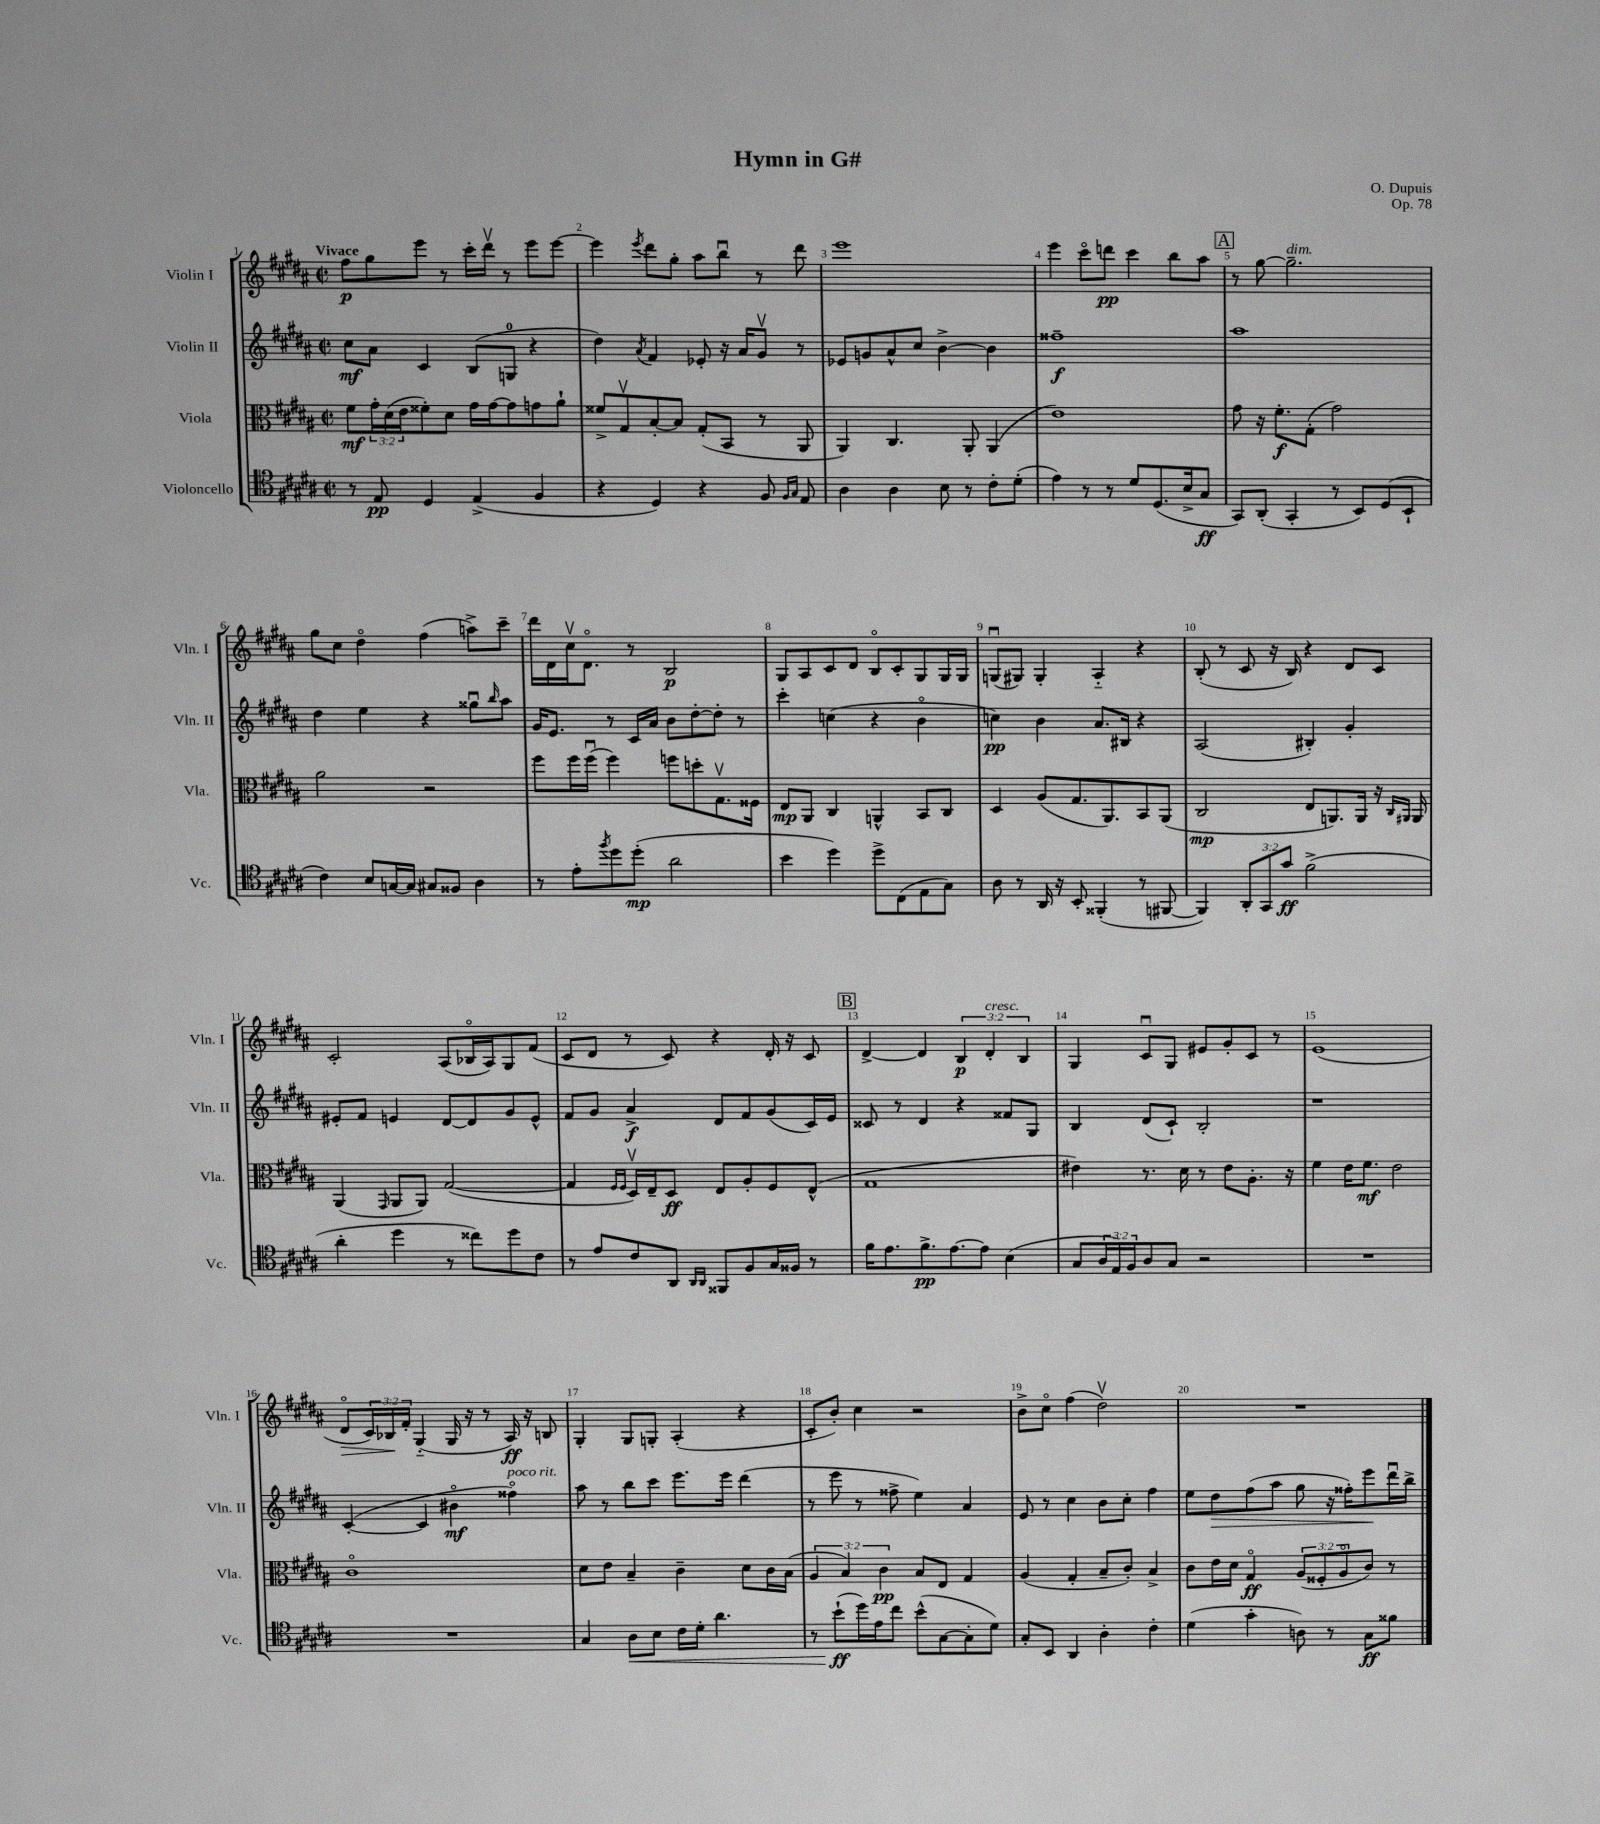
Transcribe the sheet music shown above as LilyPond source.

\header { title = "Hymn in G#" composer = "O. Dupuis" opus = "Op. 78" }
<<
\new StaffGroup <<
\new Staff = "s0" \with { instrumentName = "Violin I" shortInstrumentName = "Vln. I" } {
    \clef treble \key b \major \defaultTimeSignature \time 2/2 \override Staff.TupletNumber.text = #tuplet-number::calc-fraction-text \tempo "Vivace"
    fis''8\p gis''8 e'''8 r8 cis'''16-. dis'''16\upbow r8 e'''8 e'''8~ |
    e'''4 \acciaccatura { e'''8 } dis'''8 gis''8-. ais''8 b''8\downbow r8 dis'''8 |
    e'''1 |
    e'''4 cis'''8\flageolet d'''8\pp cis'''4 b''8 ais''8 |
    \mark \markup { \box "A" } r8 gis''8~ gis''2.--^\markup { \italic "dim." } |
    gis''8 cis''8 dis''4\flageolet fis''4( a''8->) cis'''8-- |
    dis'''16 dis'16 cis''16\upbow dis'8.\flageolet r8 b2\p |
    gis8 ais8 cis'8 dis'8 b8\flageolet cis'8-. gis8 gis16 gis16 |
    g8\downbow( gis8) gis4-. ais4-_ r4 |
    b8-.( r8 cis'8 r16 b16) r4 dis'8 cis'8 |
    cis'2-. ais8( bes16\flageolet ais16) gis8 fis'8( |
    cis'8 dis'8 r8 cis'8) r4 dis'16-. r16 cis'8 |
    \mark \markup { \box "B" } dis'4~-> dis'4 \tuplet 3/2 { b4\p dis'4-.^\markup { \italic "cresc." } b4 } |
    gis4 cis'8\downbow gis8 eis'8 gis'8-. cis'8 r8 |
    e'1( |
    dis'8\flageolet\> \tuplet 3/2 { cis'16) bes16\! fis'16-. } gis4-_( gis16 r16 r8 ais16\ff) r16 b8 |
    gis4-. gis8 g8-. ais4-.( r4 |
    cis'8-. b'8-.) cis''4 r2 |
    b'8-> cis''8\flageolet fis''4( dis''2\upbow) |
    R1 \bar "|." |
}
\new Staff = "s1" \with { instrumentName = "Violin II" shortInstrumentName = "Vln. II" } {
    \clef treble \key b \major \defaultTimeSignature \time 2/2
    cis''8\mf ais'8 cis'4 b8( g8-0 r4 |
    dis''4) \acciaccatura { ais'8 } fis'4 ees'8-. r16 ais'16 gis'8\upbow r8 |
    ees'8 g'8 ais'8-^ cis''8 b'4~-> b'4 |
    fisis''1--\f |
    \mark \markup { \box "A" } ais''1 |
    dis''4 e''4 r4 gisis''8\downbow \grace { b''16 } ais''8 |
    gis'16 e'8. r8 cis'16 ais'16 b'8 dis''8~-. dis''8-. r8 |
    cis'''4-. c''4( r4 b'4\flageolet |
    c''4\pp) b'4 ais'8. bis16 r4 |
    ais2( bis4-.) gis'4-. |
    eis'8-. fis'8 e'4 dis'8~ dis'8 gis'8 e'8-^ |
    fis'8 gis'8 ais'4->\f dis'8 fis'8 gis'8( cis'16) e'16 |
    \mark \markup { \box "B" } cisis'8 r8 dis'4 r4 fisis'8 gis8 |
    b4 dis'8( cis'8-!) b2-. |
    r1 |
    cis'4~-.( cis'4 bis'4\flageolet\mf fisis''4\flageolet^\markup { \italic "poco rit." }) |
    ais''8 r8 b''8 cis'''8 e'''8. e'''16 dis'''4( |
    r8 e'''8 r8 fisis''8-> e''4) ais'4 |
    e'8 r8 cis''4 b'8 cis''8-. fis''4 |
    e''8 dis''8\> fis''8( ais''8 gis''8 r16 fisis''16-.) e'''8\! dis'''16\downbow b''16-> \bar "|." |
}
\new Staff = "s2" \with { instrumentName = "Viola" shortInstrumentName = "Vla." } {
    \clef alto \key b \major \defaultTimeSignature \time 2/2 \override Staff.TupletNumber.text = #tuplet-number::calc-fraction-text
    fis'8\mf \tuplet 3/2 { gis'16-. dis'16( e'16 } fisis'8-.) dis'8 gis'16 gis'16~ gis'8 g'8 ais'8-! |
    fisis'8-> gis8\upbow b8~-. b8 gis8-.( b,8 r8 ais,8 |
    ais,4) cis4. ais,8-. ais,4( |
    e'1) |
    \mark \markup { \box "A" } gis'8 r16 fis'8.-.\f gis8-.( gis'2) |
    ais'2 r2 |
    fis''8 fis''16 fis''16\downbow( fis''4) f''8 d''8-. gis8.\upbow fisis16 |
    e8\mp ais,8 cis4 a,4-^ b,8 cis8 |
    dis4 ais8( gis8. ais,8.) b,8 ais,8( |
    cis2\mp e8 a,8.) a,16 r16 \grace { cis16 ais,16 } ais,16 |
    ais,4( \grace { gis,16 } ais,8 ais,8) gis2~( |
    gis4 \grace { fis16 fis16 } dis16\upbow) e16-- dis8\ff e8 ais8-. fis8 e8-^( |
    \mark \markup { \box "B" } gis1 |
    eis'4) r8. dis'16 r8 eis'8 ais8.-. r16 |
    fis'4 e'16 fis'8.\mf e'2 |
    cis'1\flageolet |
    dis'8 e'8 b4-- cis'4-- dis'8 cis'16 b16( |
    \tuplet 3/2 { ais4 b4) cis'4\pp } b8 e8 gis4 |
    ais4( gis4-. b8-- cis'8-.) b4-> |
    cis'8 e'16 dis'16 gis4\flageolet\ff \tuplet 3/2 { ais8( fisis8-. ais8\flageolet } cis'8) r8 \bar "|." |
}
\new Staff = "s3" \with { instrumentName = "Violoncello" shortInstrumentName = "Vc." } {
    \clef tenor \key b \major \defaultTimeSignature \time 2/2 \override Staff.TupletNumber.text = #tuplet-number::calc-fraction-text
    r8 e8\pp dis4 e4->( fis4 |
    r4 dis4) r4 fis8 \grace { fis16 gis16 } e8 |
    ais4 ais4 b8 r8 cis'8-. dis'8-.( |
    e'4) r8 r8 dis'8 dis8.( b16-> gis8\ff |
    \mark \markup { \box "A" } gis,8) ais,8-.( gis,4-. r8 b,8) dis8( b,8-! |
    cis'4) b8 g16~ g16 gis8 fisis8 ais4 |
    r8 e'8-. \acciaccatura { fis''8 } dis''8 dis''8-.\mp( ais'2 |
    b'4 dis''4) dis''8-> cis8( e8 gis8) |
    ais8 r8 ais,16 r16 b,8-. fisis,4-.( r8 fis,8~ |
    fis,4) \tuplet 3/2 { ais,8-. gis,8 gis'8\ff } fis'2->( |
    ais'4-. dis''4 r8 cisis''8) dis''8 cis'8 |
    r8 e'8 cis'8 ais,8 \grace { ais,16 ais,16 } fisis,8 fis8 gis16 fisis16 r8 |
    \mark \markup { \box "B" } fis'16 e'8. fis'8.->\pp e'8.~ e'8 b4( |
    gis8 \tuplet 3/2 { ais16 e16) fis16 } ais8 gis8 r2 |
    R1 |
    R1 |
    gis4 ais8\< b8 cis'16 dis'16-. ais'4. |
    r8 b'8-!\ff\!( dis''16) e'16 cis''8 b'8-^( gis8~ gis8-. dis'8) |
    gis8-. b,8 ais,4 ais4-. cis'4-. |
    dis'4( gis'4-. a8) r8 gis8\ff fisis'8 \bar "|." |
}
>>
>>
\layout { \context { \Score \override BarNumber.break-visibility = ##(#f #t #t) barNumberVisibility = #all-bar-numbers-visible } }
